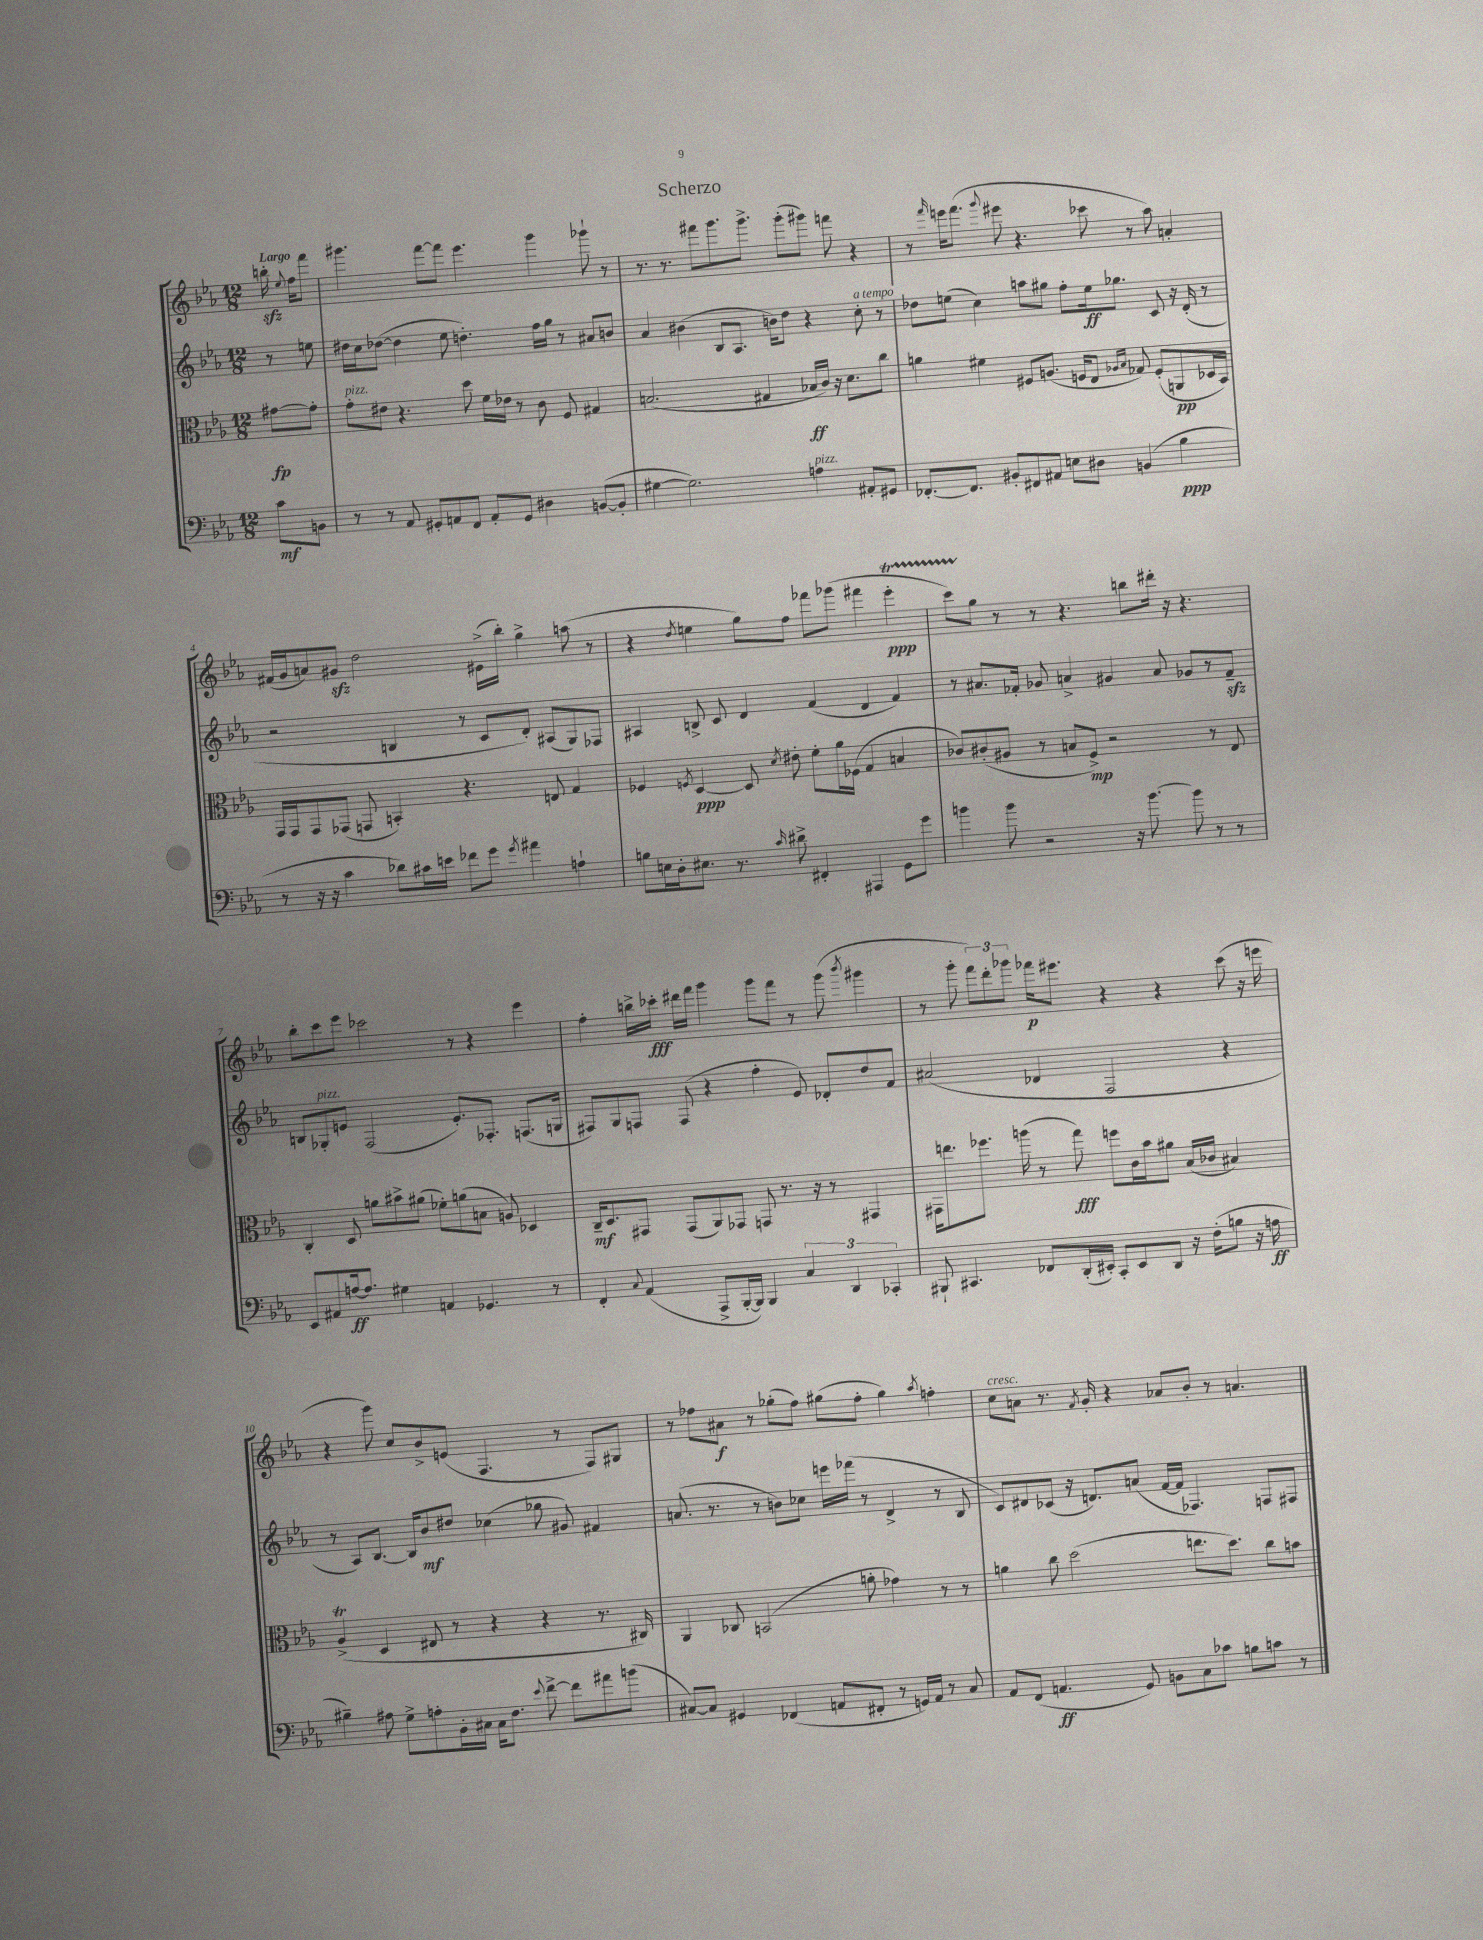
\header { title = "Scherzo" }
<<
\new StaffGroup <<
\new Staff = "s0" {
    \clef treble \key ees \major \numericTimeSignature \time 12/8 \partial 4 \tempo "Largo"
    \autoBeamOff b''16-.\sfz \appoggiatura { ees''8 } f''16[ f'''8] |
    gis'''4. f'''8[~ f'''8] ees'''4. gis'''4 ges'''8-! r8 |
    r8. r8. fis'''8[ g'''8. g'''8.]-> g'''8[-.( gis'''8]) f'''8 r4 |
    r8 \grace { f'''16 } e'''16[ f'''8.]( \appoggiatura { g'''8 } eis'''8 r4. ces'''8 r8 aes''8) a'4-. |
    fis'16[( g'16 a'8) gis'8]\sfz d''2 eis'16[->( bes''16]-.) g''4-> a''8( r8 |
    r4 \acciaccatura { d''8 } e''4 g''8[) f''8] fes'''8[ ges'''8]( fis'''4 ees'''4-.\startTrillSpan\ppp |
    c'''8[) g''8]\stopTrillSpan r8 r8 r4. b''8[ dis'''16]-. r16 r4. |
    bes''8[-. c'''8 ees'''8] ces'''2 r8 r4 ees'''4 |
    f''4-. b''16[-> ces'''16]-.\fff dis'''16[ f'''16] g'''4 g'''8[ f'''8] r8 g'''8( \acciaccatura { bes'''8 } gis'''4 |
    r8 g'''8-. \tuplet 3/2 { f'''8[) d'''8-. ges'''8] } fes'''16[\p eis'''8.] r4 r4 c'''8( r16 e'''16 |
    r4 g'''8) c''8[ bes'8-> e'8]( f4. r8 f8[) gis8] |
    r8 fes''8[ ais'8]\f r8 ges''8[-.( fes''8]) gis''8[( fes''8]-. gis''4) \acciaccatura { aes''8 } f''4-. |
    c''8[^\markup { \italic "cresc." } a'8] r8. \acciaccatura { f'8 } g'16-. r4 aes'8[ bes'8]-. r8 a'4. \bar "|." |
}
\new Staff = "s1" {
    \clef treble \key ees \major \numericTimeSignature \time 12/8 \partial 4
    \autoBeamOff r8 e''8 |
    dis''16[ c''16 des''8]~( des''4 ees''8 d''4.-.) f''16[ g''16] r8 ais'8[ b'8] |
    aes'4 bis'4( bes8[ aes8.] b'16[) d''8] r4 c''8-.^\markup { \italic "a tempo" } r8 |
    des''8[ e''8]( c''4) a''8[ gis''8] f''8[-. e''16\ff ges''8.] c'8 r16 d'16-.( r8 |
    r2 b4 r8 c'8[ d'8]-.) ais8[( g8) fes8] |
    ais4 b8-> c'8 d'4 f'4( d'4 f'4) |
    r8 ais'8.[ fes'16]-. ges'8 a'4-> gis'4 a'8 ges'8[ r8 fes'8]--\sfz |
    b8[ ges8-.^\markup { \italic "pizz." } e'8] f2( e'8.[-.) fes8.]-. f8.[( g16] |
    fis8[) g8 f8] f8( r4 f''4-. ees'8) des'8[-. d''8 f'8] |
    ais'2( des'4 f2 r4 |
    r8 aes8[) bes8.]~ bes16[ bes'8\mf dis''8] ces''4( ges''8 gis'8) fis'4 |
    a'8.( r8. r8 b'8[) ces''8] e'''16[ fes'''16]( r8 d'4-> r8 bes8 |
    c'8[) dis'8 ces'8]( r16 d'8.[) a'8]( f'16[~ f'16] fes4.) f8[ fis8] \bar "|." |
}
\new Staff = "s2" {
    \clef alto \key ees \major \numericTimeSignature \time 12/8 \partial 4
    \autoBeamOff gis'8[~\fp gis'8]-. |
    g'8[-.^\markup { \italic "pizz." } eis'8] r4. d''8 f'16[ ees'16] r8 c'8 f8 gis4 |
    b2.( gis4 bes16[\ff c'16]) r16 d'8.[ c''8] |
    a'4 fis'4 fis8[ a8.]( f16[ ees8] \grace { aes16[ bes16] } ges8) f8[-.( a,8\pp des16 bes,16]) |
    g,16[ g,16 g,8 ges,8]( g,8 b,4-.) r4. e8 g4 |
    fes4 \acciaccatura { f8 } d4~\ppp d8 \acciaccatura { d'8 } eis'8-. f'8[-. aes'16 fes16]( g4 b4 |
    ces'8[) cis'8-.( ais8] r8 b8[ f8]->\mp) r2 r8 ees8 |
    c4-. d8 a'8[ bis'8-> ais'8]( fes'8[-.) a'8( b8] a8) des4 |
    c16[--\mf d8. gis,8] gis,8[( aes,8) ges,8] g,8 r8. r16 r8 gis,4 |
    gis,16[ e''8. fes''8.] a''16( r8 g''8\fff) f''8[ c'16 bes'16 ais'8] bes16[( ces'16] bis4) |
    aes4->\trill( d4 eis8 r8 r4 r4 r8. cis16) |
    aes,4 ces8 b,2( a'8-. ges'4) r8 r8 |
    a'4 c''8 d''2( e''8.[ d''8.]) c''8[ b'8] \bar "|." |
}
\new Staff = "s3" {
    \clef bass \key ees \major \numericTimeSignature \time 12/8 \partial 4
    \autoBeamOff c'8[\mf b,8] |
    r8 r8 aes,8 gis,8[-. a,8 f,8] a,8[-. gis,8] dis4 b,8[~( b,8]-. |
    gis4~ gis2.) a4^\markup { \italic "pizz." } ais,8[-. gis,8] |
    fes,8.[~-. fes,8.] bis,8[-. fis,8 ais,8] e8[ dis8] b,4( bes4\ppp |
    r8 r16 r16 c'4 des'8[) cis'16 e'16] fes'8[ g'8] \acciaccatura { g'8 } ais'4 a4-! |
    b8[ e16 d16-. eis8.] r8. \grace { c'16 } dis'8-> fis,4-. ais,,4 g,8[ g'8] |
    b'4 b'8 r2 r16 b'8.~ b'8 r8 r8 |
    ees,8[ ais,8 a16~\ff a8.] gis4 a,4 ges,4. r8 |
    f,4-. \appoggiatura { c8 } aes,4( aes,,8[-> bes,,16~-. bes,,16]) bes,,4 \tuplet 3/2 { c4 d,4 ces,4-. } |
    bis,,8-! cis,4. fes,8[ d,16-.( eis,16]-.) cis,8[-. eis,8 d,8] r16 f16[-.( b8] r16 a16\ff |
    bis4--) ais8 g8[-> a8-. bes,16-. cis16] cis16[ f8.] \appoggiatura { ees'8 } f'8~-> f'8[ ais'8 b'8]( |
    cis8[~) cis8] gis,4 fes,4( a,8[ fis,8]-. r8 g,16[) a,16] r8 cis8 |
    aes,8[ f,8]( a,4.\ff g,8) b,8[ c8 ces'8] b8[ c'8] r8 \bar "|." |
}
>>
>>
